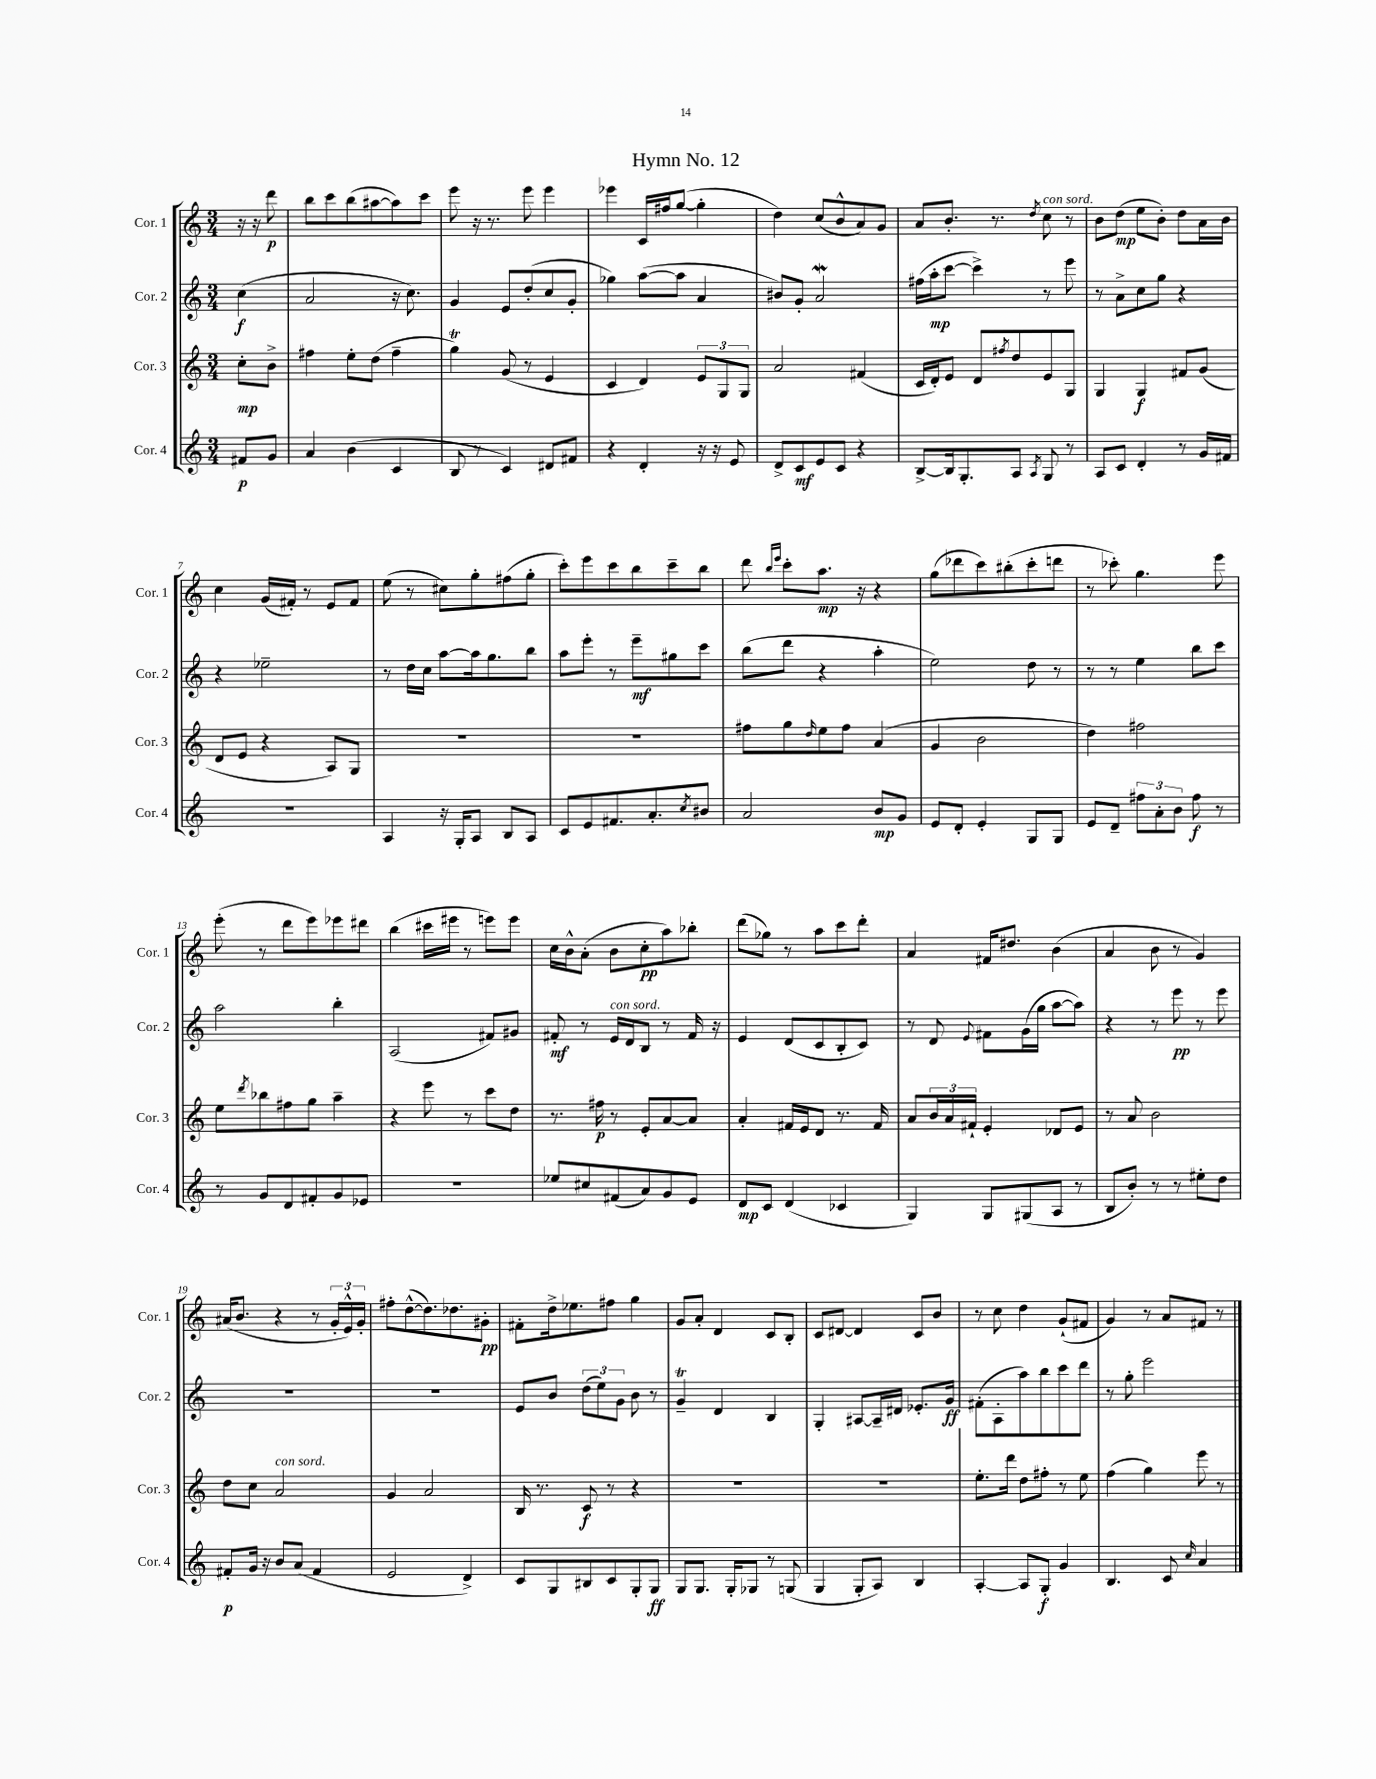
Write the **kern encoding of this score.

**kern	**dynam	**kern	**dynam	**kern	**dynam	**kern	**dynam
*part4	*part4	*part3	*part3	*part2	*part2	*part1	*part1
*staff4	*staff4	*staff3	*staff3	*staff2	*staff2	*staff1	*staff1
*I"Cor. 4	*	*I"Cor. 3	*	*I"Cor. 2	*	*I"Cor. 1	*
*I'Cor. 4	*	*I'Cor. 3	*	*I'Cor. 2	*	*I'Cor. 1	*
*clefG2	*	*clefG2	*	*clefG2	*	*clefG2	*
*k[]	*	*k[]	*	*k[]	*	*k[]	*
*M3/4	*	*M3/4	*	*M3/4	*	*M3/4	*
=	=	=	=	=	=	=	=
8f#X/L	p	8cc'\L	mp	(4cc\	f	16r	.
.	.	.	.	.	.	16r	.
8g/J	.	8b^\J	.	.	.	8ddd\	p
=1	=1	=1	=1	=1	=1	=1	=1
4a/	.	4ff#X\	.	2a/	.	8bb\L	.
.	.	.	.	.	.	8ccc\	.
(4b\	.	8ee'\L	.	.	.	(8bb\	.
.	.	(8dd\J	.	.	.	[8aa#X\	.
4c/	.	4ff#~\	.	16r	.	8aa#\])	.
.	.	.	.	8.cc\)	.	.	.
.	.	.	.	.	.	8ccc\J	.
=2	=2	=2	=2	=2	=2	=2	=2
8B/	.	4ggT\)	.	4g/	.	8eee\	.
8r	.	.	.	.	.	16r	.
.	.	.	.	.	.	8.r	.
4c/)	.	(8g/	.	8e/L	.	.	.
.	.	8r	.	(8dd'/	.	8eee\	.
8d#X/L	.	4e/	.	8cc/	.	4eee\	.
8f#X/J	.	.	.	8g'/J	.	.	.
=3	=3	=3	=3	=3	=3	=3	=3
4r	.	4c/	.	4gg-X\)	.	4eee-X\	.
4d'/	.	4d/)	.	([8aa\L	.	16c/LL	.
.	.	.	.	.	.	16ff#X/J	.
.	.	.	.	8aa\J]	.	([8gg/J	.
16r	.	12e/L	.	4a/	.	4gg'\]	.
16r	.	.	.	.	.	.	.
.	.	12G/	.	.	.	.	.
8e/	.	.	.	.	.	.	.
.	.	12G/J	.	.	.	.	.
=4	=4	=4	=4	=4	=4	=4	=4
8d^/L	.	2a/	.	8b#X/L)	.	4dd\)	.
8c/	mf	.	.	8g'/J	.	.	.
8e/	.	.	.	2aW/	.	(8cc/L	.
8c/J	.	.	.	.	.	8b^^/	.
4r	.	(4f#X/	.	.	.	8a/)	.
.	.	.	.	.	.	8g/J	.
=5	=5	=5	=5	=5	=5	=5	=5
[8B^/L	.	16c/LL	.	(16ff#X\LL	.	8a/L	.
.	.	16d'/J)	.	16aa'\J	mp	.	.
16B/k]	.	8e/J	.	[8ccc\J	.	8.b'/J	.
8.G'/	.	.	.	.	.	.	.
.	.	8d/L	.	4ccc^\])	.	.	.
.	.	.	.	.	.	8.r	.
.	.	8qff#X/	.	.	.	.	.
8A/J	.	8dd/	.	.	.	.	.
8qA/	.	.	.	.	.	8qdd/	.
!	!	!	!	!	!	!LO:TX:a:i:t=con sord.	!
8G/	.	8e/	.	8r	.	8cc\	.
8r	.	8G/J	.	8eee\	.	8r	.
=6	=6	=6	=6	=6	=6	=6	=6
8A/L	.	4G/	.	8r	.	8b\L	.
8c/J	.	.	.	8a^\L	.	(8dd\J	mp
4d'/	.	4G/	f	8cc\	.	8ee\L	.
.	.	.	.	8gg\J	.	8b'\J)	.
8r	.	8f#X/L	.	4r	.	8dd\L	.
16g/LL	.	(8g/J	.	.	.	16a\L	.
16f#X/JJ	.	.	.	.	.	16b\JJ	.
!!LO:LB:g=z
=7	=7	=7	=7	=7	=7	=7	=7
2.r	.	8d/L	.	4r	.	4cc\	.
.	.	8e/J	.	.	.	.	.
.	.	4r	.	2ee-X~\	.	(16g/LL	.
.	.	.	.	.	.	16f#X'/JJ)	.
.	.	.	.	.	.	8r	.
.	.	8A/L)	.	.	.	8e/L	.
.	.	8G/J	.	.	.	8f#/J	.
=8	=8	=8	=8	=8	=8	=8	=8
4A/	.	2.r	.	8r	.	(8ee\	.
.	.	.	.	16dd\LL	.	8r	.
.	.	.	.	16cc\JJ	.	.	.
16r	.	.	.	[8aa\L	.	8cc#X\L)	.
16G'/KL	.	.	.	.	.	.	.
8A/J	.	.	.	16aa\k]	.	8gg'\	.
.	.	.	.	8.gg\	.	.	.
8B/L	.	.	.	.	.	(8ff#X\	.
8A/J	.	.	.	8bb\J	.	8gg'\J	.
=9	=9	=9	=9	=9	=9	=9	=9
8c/L	.	2.r	.	8aa\L	.	8ccc'\L)	.
8e/	.	.	.	8eee'\J	.	8eee\	.
8.f#X/	.	.	.	8r	.	8ccc\	.
.	.	.	.	8eee~\L	mf	8bb\	.
8.a'/	.	.	.	.	.	.	.
.	.	.	.	8gg#X\	.	8ccc~\	.
8qcc/	.	.	.	.	.	.	.
8b#X/J	.	.	.	8ccc\J	.	8bb\J	.
=10	=10	=10	=10	=10	=10	=10	=10
2a/	.	8ff#X\L	.	(8bb\L	.	8ddd\	.
.	.	.	.	.	.	16qqbb/LL	.
.	.	.	.	.	.	16qqeee/JJ	.
.	.	8gg\	.	8ddd\J	.	8ccc'\L	.
.	.	16qqdd/	.	.	.	.	.
.	.	8ee\	.	4r	.	8.aa\J	mp
.	.	8ff#\J	.	.	.	.	.
.	.	.	.	.	.	16r	.
8b/L	mp	(4a/	.	4aa'\	.	4r	.
8g/J	.	.	.	.	.	.	.
=11	=11	=11	=11	=11	=11	=11	=11
8e/L	.	4g/	.	2ee\)	.	(8gg\L	.
8d'/J	.	.	.	.	.	8ddd-X\	.
4e'/	.	2b\	.	.	.	8ccc\)	.
.	.	.	.	.	.	(8bb#X'\	.
8G/L	.	.	.	8dd\	.	8ccc'\	.
8G/J	.	.	.	8r	.	8dddn\J	.
=12	=12	=12	=12	=12	=12	=12	=12
8e/L	.	4dd\)	.	8r	.	8r	.
8d~/J	.	.	.	8r	.	8ccc-X'\)	.
12ff#X\L	.	2ff#X\	.	4ee\	.	4.gg\	.
12a'\	.	.	.	.	.	.	.
12b\J	.	.	.	.	.	.	.
8ff#\	f	.	.	8bb\L	.	.	.
8r	.	.	.	8ccc\J	.	8eee\	.
!!LO:LB:g=z
=13	=13	=13	=13	=13	=13	=13	=13
8r	.	8ee\L	.	2aa\	.	(8eee'\	.
.	.	8qddd/	.	.	.	.	.
8g/L	.	8bb-X\	.	.	.	8r	.
8d/	.	8ff#X\	.	.	.	8ddd\L	.
8f#X'/	.	8gg\J	.	.	.	8eee\)	.
8g/	.	4aa~\	.	4bb'\	.	8eee-X\	.
8e-X/J	.	.	.	.	.	8ddd#X\J	.
=14	=14	=14	=14	=14	=14	=14	=14
2.r	.	4r	.	(2A/	.	(4bb\	.
.	.	8eee\	.	.	.	16ccc#X\LL	.
.	.	.	.	.	.	16eee#X\JJ	.
.	.	8r	.	.	.	8r	.
.	.	8ccc\L	.	8f#X/L)	.	8eeen\L)	.
.	.	8dd\J	.	8g#X/J	.	8eee\J	.
=15	=15	=15	=15	=15	=15	=15	=15
8ee-X/L	.	8.r	.	8f#X'/	mf	16cc\LL	.
.	.	.	.	.	.	16b^^\J	.
8cc#X/	.	.	.	8r	.	(8a'\J	.
.	.	16ff#X\	p	.	.	.	.
!	!	!	!	!LO:TX:a:i:t=con sord.	!	!	!
(8f#X/	.	8r	.	16e/LL	.	8b\L	.
.	.	.	.	16d/J	.	.	.
8a/)	.	8e'/L	.	8B/J	.	8cc'\	pp
8g/	.	[8a/	.	8r	.	8aa\)	.
8e/J	.	8a/J]	.	16f#/	.	8bb-X'\J	.
.	.	.	.	16r	.	.	.
=16	=16	=16	=16	=16	=16	=16	=16
8d/L	mp	4a'/	.	4e/	.	(8ddd\L	.
8c/J	.	.	.	.	.	8gg-X\J)	.
(4d/	.	16f#X/LL	.	(8d/L	.	8r	.
.	.	16e/J	.	.	.	.	.
.	.	8d/J	.	8c/	.	8aa\L	.
4c-X/	.	8.r	.	8B'/	.	8ccc\	.
.	.	.	.	8c/J)	.	8ddd'\J	.
.	.	16f#/	.	.	.	.	.
=17	=17	=17	=17	=17	=17	=17	=17
4G/)	.	8a/L	.	8r	.	4a/	.
.	.	24b/L	.	8d/	.	.	.
.	.	24a/	.	.	.	.	.
.	.	24f#X`/JJ	.	.	.	.	.
.	.	.	.	8qqe/	.	.	.
8G/L	.	4e'/	.	8f#X\L	.	16f#X/KL	.
.	.	.	.	.	.	8.dd#X/J	.
(8G#X/	.	.	.	(16g\L	.	.	.
.	.	.	.	16gg\JJ	.	.	.
8A/J	.	8d-X/L	.	[8aa\L	.	(4b\	.
8r	.	8e/J	.	8aa\J])	.	.	.
=18	=18	=18	=18	=18	=18	=18	=18
8B/L	.	8r	.	4r	.	4a/	.
8b'/J)	.	8a/	.	.	.	.	.
8r	.	2b\	.	8r	.	8b\	.
8r	.	.	.	8eee\	pp	8r	.
8ee#X'\L	.	.	.	8r	.	4g/)	.
8dd\J	.	.	.	8eee\	.	.	.
!!LO:LB:g=z
=19	=19	=19	=19	=19	=19	=19	=19
8f#X'/L	p	8dd\L	.	2.r	.	(16a#X/KL	.
.	.	.	.	.	.	8.b/J	.
16g/Jk	.	8cc\J	.	.	.	.	.
16r	.	.	.	.	.	.	.
!	!	!LO:TX:a:i:t=con sord.	!	!	!	!	!
8b/L	.	2a/	.	.	.	4r	.
(8a/J	.	.	.	.	.	.	.
4f#/	.	.	.	.	.	8r	.
.	.	.	.	.	.	24g'/LL	.
.	.	.	.	.	.	24e^^/)	.
.	.	.	.	.	.	24g'/JJ	.
=20	=20	=20	=20	=20	=20	=20	=20
2e/	.	4g/	.	2.r	.	8ff#X'\L	.
.	.	.	.	.	.	([8dd^^\	.
.	.	2a/	.	.	.	8.dd\])	.
.	.	.	.	.	.	8.dd-X\	.
4d^/)	.	.	.	.	.	.	.
.	.	.	.	.	.	8g#X'\J	pp
=21	=21	=21	=21	=21	=21	=21	=21
8c/L	.	16B/	.	8e/L	.	8f#X'\L	.
.	.	8.r	.	.	.	.	.
8G/	.	.	.	8b/J	.	16dd^\k	.
.	.	.	.	.	.	8.ee-X\	.
8B#X/	.	8c/	f	(12dd\L	.	.	.
.	.	.	.	12ee\)	.	.	.
8c/	.	8r	.	.	.	8ff#X\J	.
.	.	.	.	12g\J	.	.	.
8G'/	.	4r	.	8b\	.	4gg\	.
8G/J	ff	.	.	8r	.	.	.
=22	=22	=22	=22	=22	=22	=22	=22
8G/L	.	2.r	.	4gT~/	.	8g/L	.
8.G/J	.	.	.	.	.	8a'/J	.
.	.	.	.	4d/	.	4d/	.
16G'/KL	.	.	.	.	.	.	.
8G-X/J	.	.	.	.	.	.	.
8r	.	.	.	4B/	.	8c/L	.
(8Gn/	.	.	.	.	.	8B'/J	.
=23	=23	=23	=23	=23	=23	=23	=23
4G/	.	2.r	.	4G'/	.	8c/L	.
.	.	.	.	.	.	[8d#X/J	.
8G'/L	.	.	.	[8A#X/L	.	4d#/]	.
8A/J)	.	.	.	16A#~/L]	.	.	.
.	.	.	.	16d#X/JJ	.	.	.
4B/	.	.	.	8.e-X'/L	.	8c/L	.
.	.	.	.	.	.	8b/J	.
.	.	.	.	16g/Jk	ff	.	.
=24	=24	=24	=24	=24	=24	=24	=24
[4A'/	.	8.ee'\L	.	(8f#X'\L	.	8r	.
.	.	.	.	8A'\	.	8cc\	.
.	.	16ddd\Jk	.	.	.	.	.
8A/L]	.	8dd\L	.	8aa\)	.	4dd\	.
8G'/J	f	8ff#X'\J	.	8bb\	.	.	.
4g/	.	8r	.	8ccc\	.	(8g`/L	.
.	.	8ee\	.	8ddd\J	.	8f#X/J	.
=25	=25	=25	=25	=25	=25	=25	=25
4.B/	.	(4ff\	.	8r	.	4g/)	.
.	.	.	.	8gg'\	.	.	.
.	.	4gg\)	.	2eee\	.	8r	.
8c/	.	.	.	.	.	8a/L	.
16qqcc/	.	.	.	.	.	.	.
4a/	.	8eee\	.	.	.	8f#X/J	.
.	.	8r	.	.	.	8r	.
==	==	==	==	==	==	==	==
*-	*-	*-	*-	*-	*-	*-	*-
